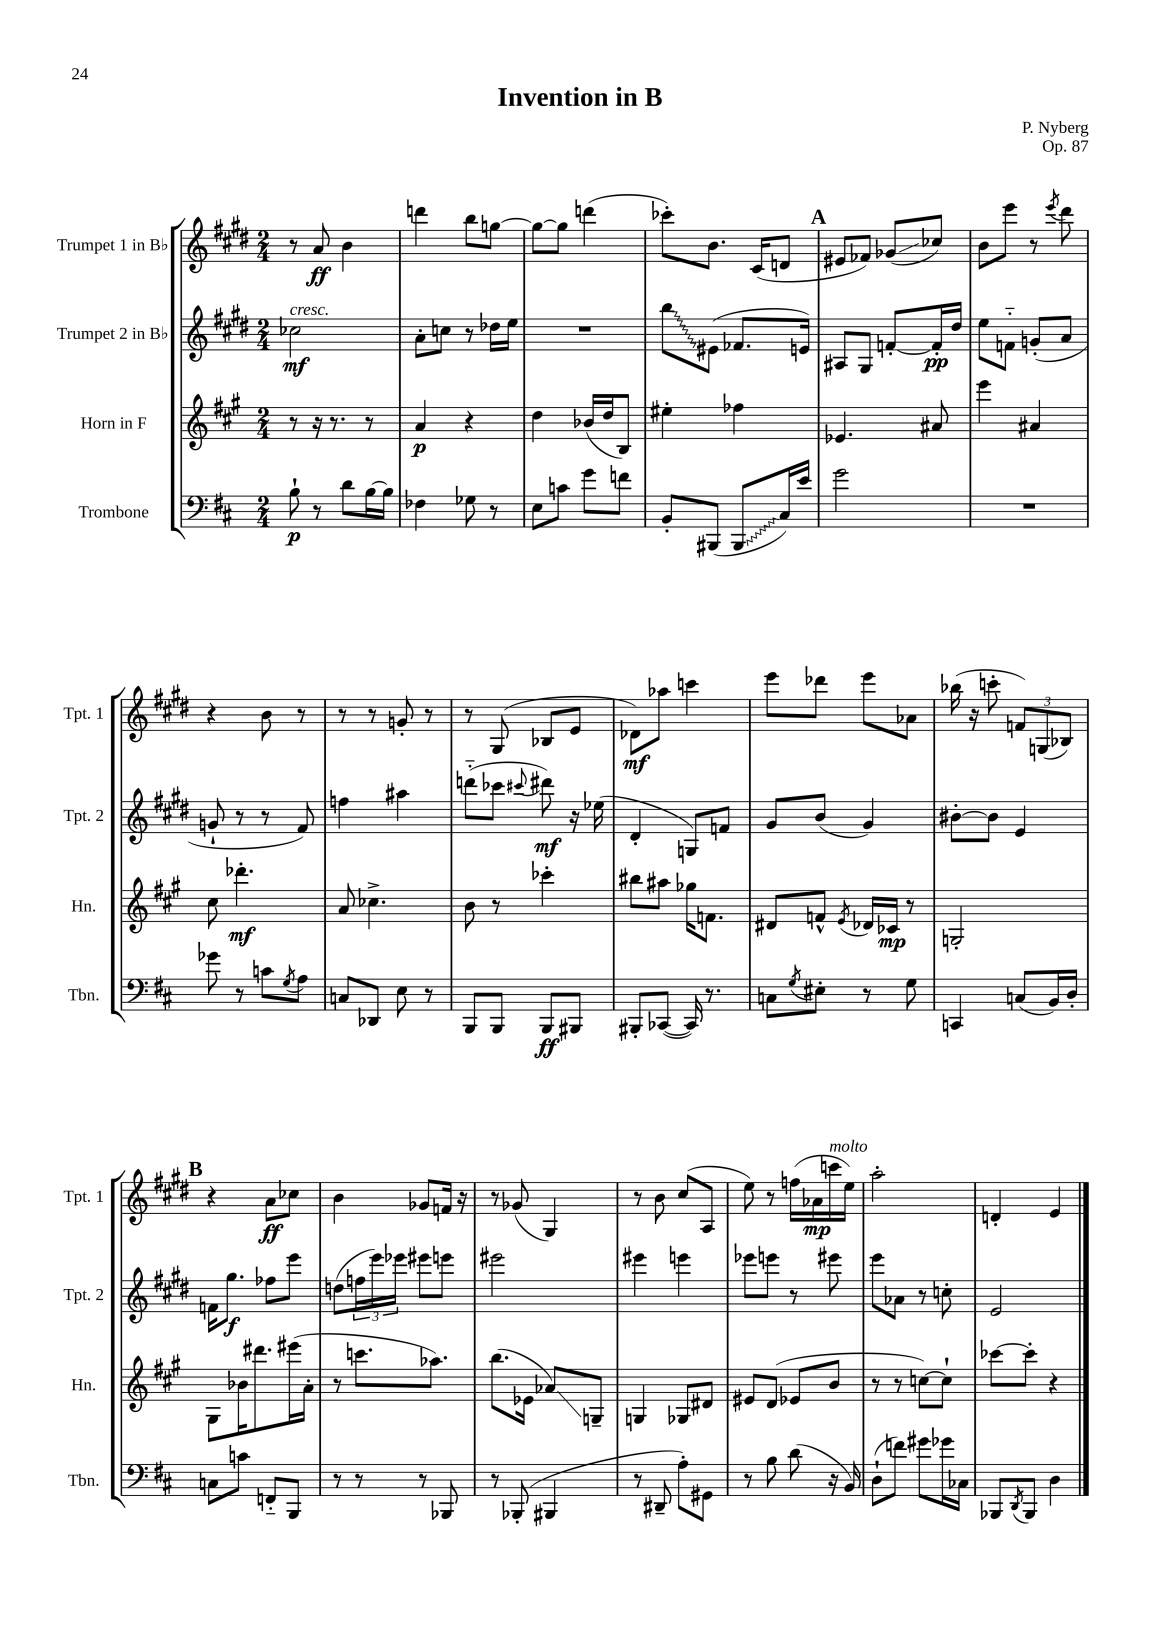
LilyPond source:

\header { title = "Invention in B" composer = "P. Nyberg" opus = "Op. 87" }
<<
\new StaffGroup <<
\new Staff = "s0" \with { instrumentName = "Trumpet 1 in Bb" shortInstrumentName = "Tpt. 1" } {
    \clef treble \key e \major \numericTimeSignature \time 2/4
    r8 a'8\ff b'4 |
    d'''4 b''8 g''8~ |
    g''8~ g''8 d'''4( |
    ces'''8-.) b'8. cis'16( d'8 |
    \mark \markup { \bold "A" } eis'8 fes'8) ges'8\glissando( ces''8) |
    b'8 e'''8 r8 \acciaccatura { e'''8 } dis'''8 |
    r4 b'8 r8 |
    r8 r8 g'8-. r8 |
    r8 gis8( bes8 e'8 |
    des'8\mf) aes''8 c'''4 |
    e'''8 des'''8 e'''8 aes'8 |
    bes''16( r16 c'''8-. \tuplet 3/2 { f'8) g8( bes8) } |
    \mark \markup { \bold "B" } r4 a'8\ff ces''8 |
    b'4 ges'8 f'16 r16 |
    r8 ges'8( gis4) |
    r8 b'8 cis''8( a8 |
    e''8) r8 f''16( aes'16\mp c'''16^\markup { \italic "molto" } e''16) |
    a''2-. |
    d'4-. e'4 \bar "|." |
}
\new Staff = "s1" \with { instrumentName = "Trumpet 2 in Bb" shortInstrumentName = "Tpt. 2" } {
    \clef treble \key e \major \numericTimeSignature \time 2/4
    ces''2\mf^\markup { \italic "cresc." } |
    a'8-. c''8 r8 des''16 e''16 |
    R2 |
    \once \override Glissando.style = #'zigzag b''8\glissando eis'8( fes'8. e'16) |
    \mark \markup { \bold "A" } ais8 gis8 f'8~-. f'16-.\pp dis''16 |
    e''8 f'8-_ g'8-.( a'8 |
    g'8-! r8 r8 fis'8) |
    f''4 ais''4 |
    d'''8-_( ces'''8 \appoggiatura { cis'''8 } dis'''8\mf) r16 ees''16( |
    dis'4-. g8) f'8 |
    gis'8 b'8( gis'4) |
    bis'8~-. bis'8 e'4 |
    \mark \markup { \bold "B" } f'16 gis''8.\f fes''8 e'''8 |
    d''8( \tuplet 3/2 { f''16 e'''16) ees'''16 } eis'''8 e'''8 |
    eis'''2 |
    eis'''4 e'''4 |
    ees'''8 e'''8 r8 eis'''8 |
    e'''8 aes'8 r8 c''8-. |
    e'2 \bar "|." |
}
\new Staff = "s2" \with { instrumentName = "Horn in F" shortInstrumentName = "Hn." } {
    \clef treble \key a \major \numericTimeSignature \time 2/4
    r8 r16 r8. r8 |
    a'4\p r4 |
    d''4 bes'16( d''16 b8) |
    eis''4-. fes''4 |
    \mark \markup { \bold "A" } ees'4. ais'8 |
    e'''4 ais'4 |
    cis''8 des'''4.-.\mf |
    a'8 ces''4.-> |
    b'8 r8 ces'''4-. |
    bis''8 ais''8 ges''16 f'8. |
    dis'8 f'8-^ \acciaccatura { e'8 } des'16 ces'16\mp r8 |
    g2-. |
    \mark \markup { \bold "B" } gis8 bes'16 dis'''8. eis'''16( a'16-. |
    r8 c'''8. aes''8.) |
    b''8.( ees'16 aes'8\glissando) g8-- |
    g4 ges8 dis'8 |
    eis'8 d'8( ees'8 b'8 |
    r8 r8 c''8~) c''8-! |
    ces'''8~ ces'''8-. r4 \bar "|." |
}
\new Staff = "s3" \with { instrumentName = "Trombone" shortInstrumentName = "Tbn." } {
    \clef bass \key d \major \numericTimeSignature \time 2/4
    b8-!\p r8 d'8 b16~ b16 |
    fes4 ges8 r8 |
    e8 c'8 g'8 f'8 |
    b,8-. bis,,8( \once \override Glissando.style = #'zigzag bis,,8\glissando cis16) e'16 |
    \mark \markup { \bold "A" } g'2 |
    R2 |
    ges'8 r8 c'8 \acciaccatura { g8 } a8 |
    c8 des,8 e8 r8 |
    b,,8 b,,8 b,,8\ff bis,,8 |
    bis,,8-. ces,8~( ces,16) r8. |
    c8 \acciaccatura { g8 } eis8-. r8 g8 |
    c,4 c8( b,16) d16-. |
    \mark \markup { \bold "B" } c8 c'8 f,8-_ b,,8 |
    r8 r8 r8 bes,,8 |
    r8 bes,,8-.( bis,,4 |
    r8 dis,8-- a8-.) gis,8 |
    r8 b8 d'8( r16 b,16) |
    d8-!( f'8) gis'8 ges'16 ces16 |
    bes,,8 \acciaccatura { d,8 } bes,,8 d4 \bar "|." |
}
>>
>>
\layout { \context { \Score \remove "Bar_number_engraver" } }
